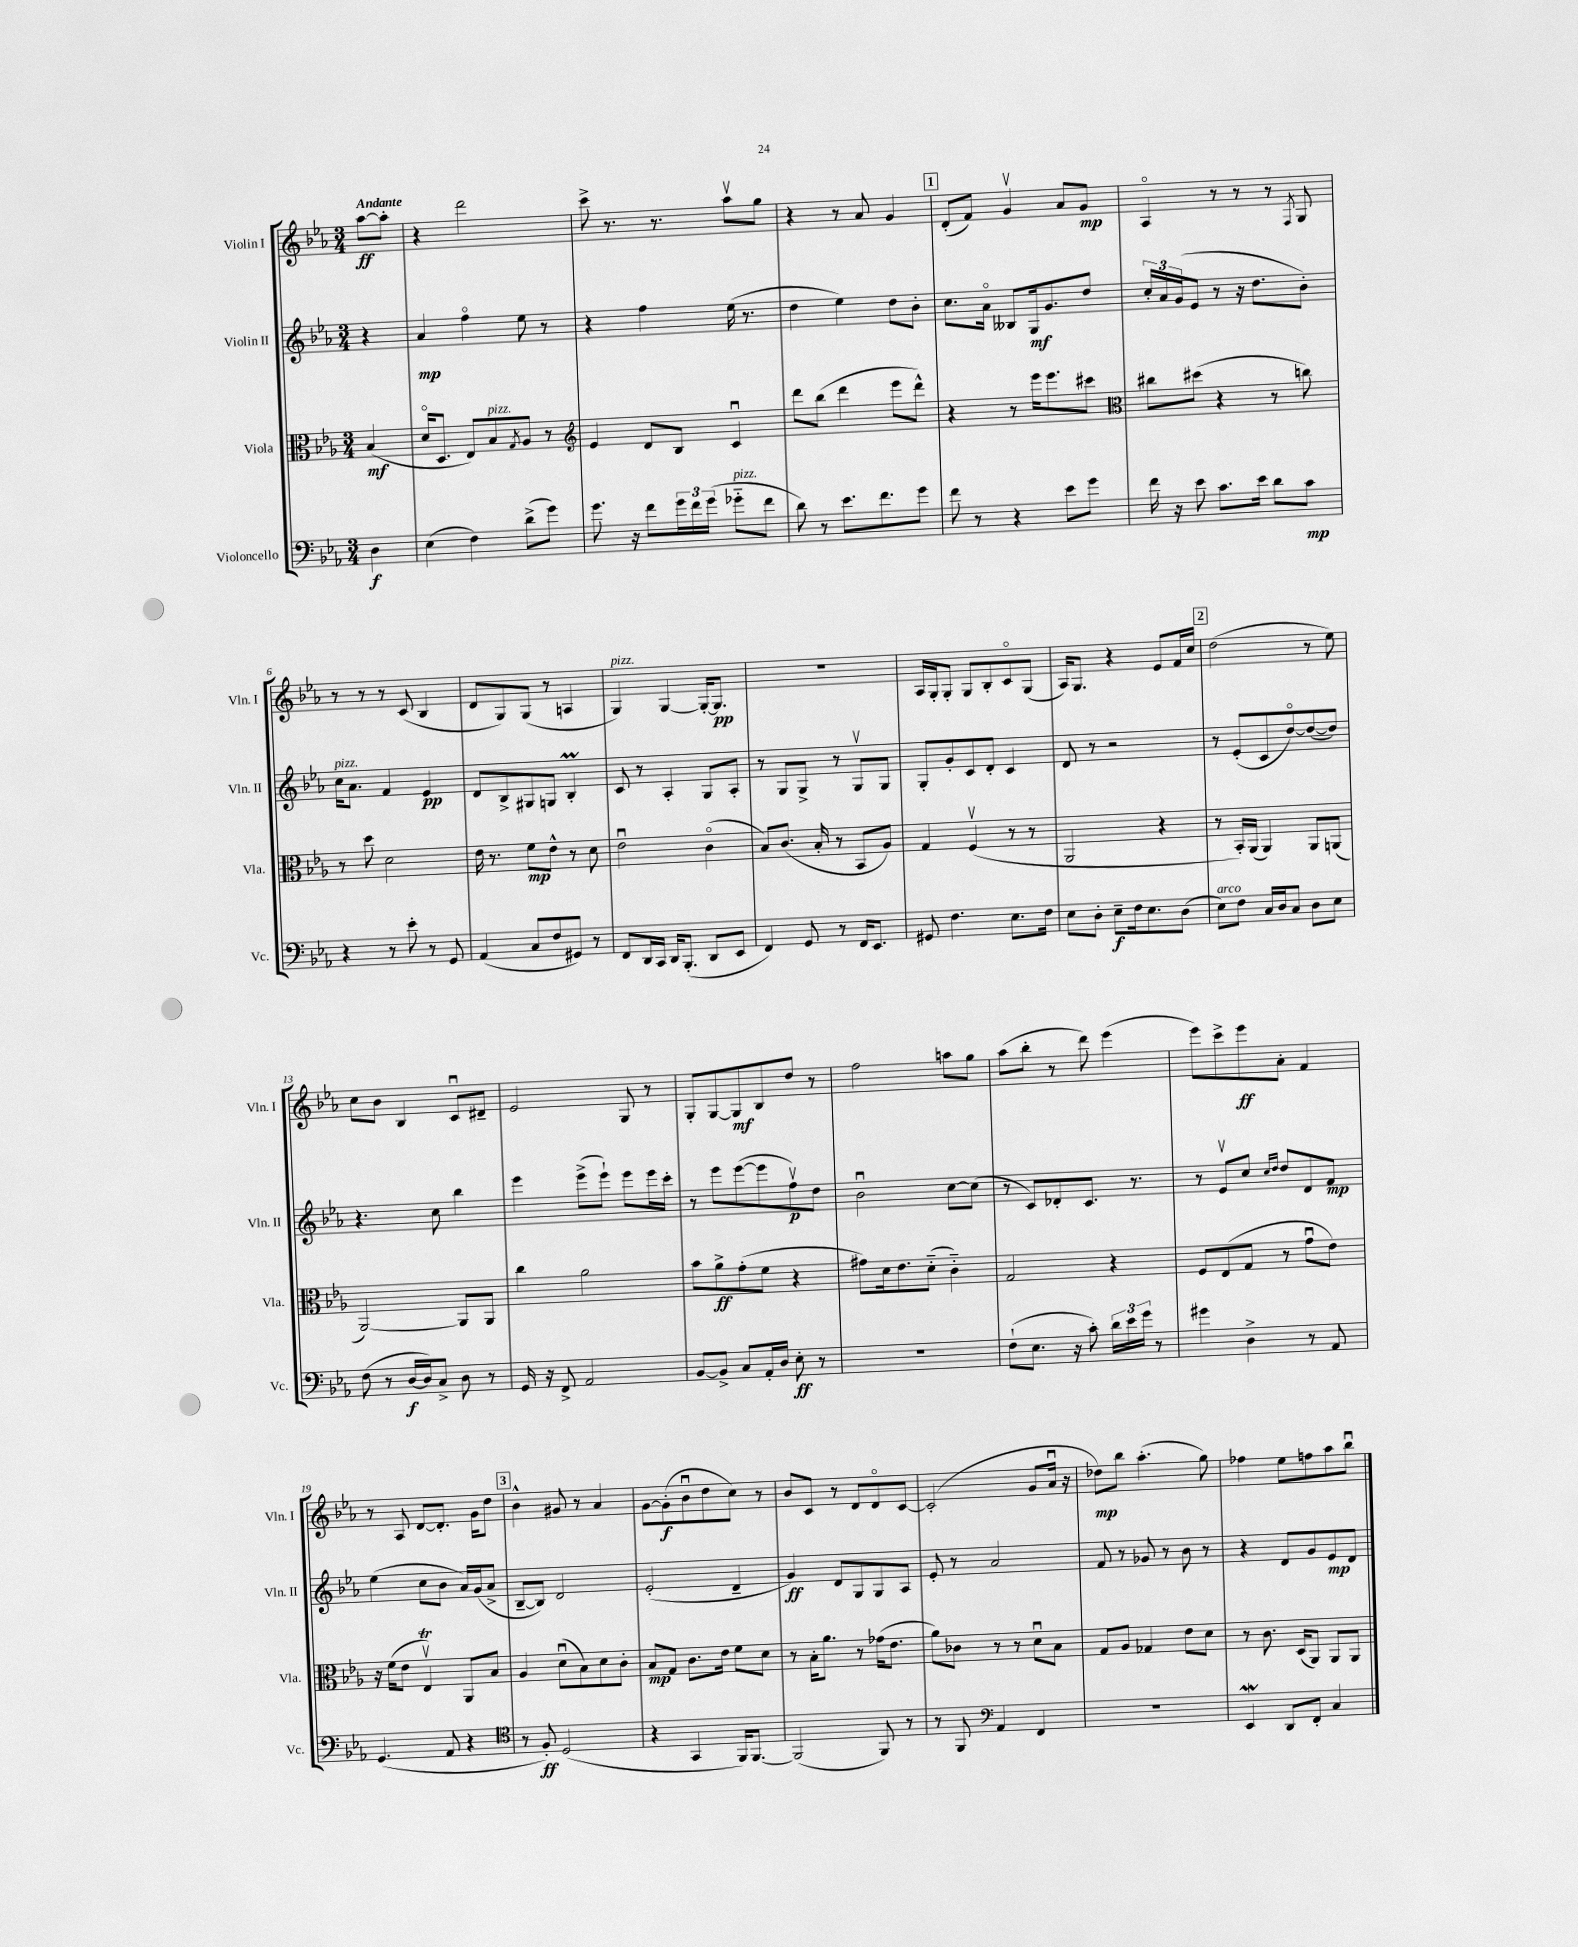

**kern	**dynam	**kern	**dynam	**kern	**dynam	**kern	**dynam
*part4	*part4	*part3	*part3	*part2	*part2	*part1	*part1
*staff4	*staff4	*staff3	*staff3	*staff2	*staff2	*staff1	*staff1
*I"Violoncello	*	*I"Viola	*	*I"Violin II	*	*I"Violin I	*
*I'Vc.	*	*I'Vla.	*	*I'Vln. II	*	*I'Vln. I	*
*clefF4	*	*clefC3	*	*clefG2	*	*clefG2	*
*k[b-e-a-]	*	*k[b-e-a-]	*	*k[b-e-a-]	*	*k[b-e-a-]	*
*M3/4	*	*M3/4	*	*M3/4	*	*M3/4	*
=	=	=	=	=	=	=	=
!	!	!	!	!	!	!LO:TX:a:B:t=Andante	!
4D\	f	(4B-/	mf	4r	.	[8aa-\L	ff
.	.	.	.	.	.	8aa-'\J]	.
=1	=1	=1	=1	=1	=1	=1	=1
(4E-\	.	16d/KL	.	4a-/	mp	4r	.
.	.	8.D/J	.	.	.	.	.
4F\)	.	8E-/L)	.	4ff\	.	2ddd\	.
!	!	!LO:TX:a:i:t=pizz.	!	!	!	!	!
.	.	8B-/	.	.	.	.	.
.	.	8qG/	.	.	.	.	.
(8d^\L	.	8A-/J	.	8ee-\	.	.	.
8g\J)	.	8r	.	8r	.	.	.
=2	=2	=2	=2	=2	=2	=2	=2
*	*	*clefG2	*	*	*	*	*
8.g\	.	4e-/	.	4r	.	8ccc^\	.
.	.	.	.	.	.	8.r	.
16r	.	.	.	.	.	.	.
8f\L	.	8d/L	.	4ff\	.	.	.
.	.	.	.	.	.	8.r	.
24g\L	.	8B-/J	.	.	.	.	.
24f\	.	.	.	.	.	.	.
(24g\JJ	.	.	.	.	.	.	.
!LO:TX:a:i:t=pizz.	!	!	!	!	!	!	!
8g-X\L	.	4cu/	.	(16ee-\	.	8aa-v\L	.
.	.	.	.	8.r	.	.	.
8f\J	.	.	.	.	.	8gg\J	.
=3	=3	=3	=3	=3	=3	=3	=3
8d\)	.	8ddd\L	.	4dd\	.	4r	.
8r	.	(8bb-\J	.	.	.	.	.
8.e-\L	.	4ddd\	.	4ee-\)	.	8r	.
.	.	.	.	.	.	8a-/	.
8.f\	.	.	.	.	.	.	.
.	.	8eee-\L	.	8dd\L	.	4g/	.
8g\J	.	8ddd^^\J)	.	8b-'\J	.	.	.
!!LO:REH:place=s1:t=1
=4	=4	=4	=4	=4	=4	=4	=4
8f\	.	4r	.	8.cc\L	.	(8d'/L	.
8r	.	.	.	.	.	8f/J)	.
.	.	.	.	16a-\Jk	.	.	.
4r	.	8r	.	8B--X/L	.	4gv/	.
.	.	16eee-\KL	.	16G/k	mf	.	.
.	.	8.eee-\	.	8.g/	.	.	.
8e-\L	.	.	.	.	.	8a-/L	.
8g\J	.	8ccc#X\J	.	8dd/J	.	8g/J	mp
=5	=5	=5	=5	=5	=5	=5	=5
*	*	*clefC3	*	*	*	*	*
16f\	.	8cc#X\L	.	24cc'/LL	.	4A-/	.
.	.	.	.	24a-/	.	.	.
16r	.	.	.	.	.	.	.
.	.	.	.	(24g/J	.	.	.
8e-\	.	(8dd#X\J	.	8e-/J	.	.	.
8.c\L	.	4r	.	8r	.	8r	.
.	.	.	.	16r	.	8r	.
16e-\Jk	.	.	.	8.dd\L	.	.	.
8d\L	.	8r	.	.	.	8r	.
.	.	.	.	.	.	8qF/	.
8c\J	mp	8ccn\)	.	8b-'\J)	.	8G/	.
!!LO:LB:g=z
=6	=6	=6	=6	=6	=6	=6	=6
!	!	!	!	!LO:TX:a:i:t=pizz.	!	!	!
4r	.	8r	.	16cc\KL	.	8r	.
.	.	.	.	8.a-\J	.	.	.
.	.	8dd\	.	.	.	8r	.
8r	.	2d\	.	4f/	.	8r	.
8e-'\	.	.	.	.	.	(8c/	.
8r	.	.	.	4e-/	pp	4B-/	.
8GG/	.	.	.	.	.	.	.
=7	=7	=7	=7	=7	=7	=7	=7
(4AA-/	.	16e-\	.	8d/L	.	8d/L	.
.	.	8.r	.	.	.	.	.
.	.	.	.	8B-^/	.	8G/)	.
8C/L	.	8f\L	mp	8G#X/	.	(8G/J	.
8F/	.	8e-^^\J	.	8Gn/J	.	8r	.
8GG#X/J)	.	8r	.	4B-M'/	.	4An/	.
8r	.	8d\	.	.	.	.	.
=8	=8	=8	=8	=8	=8	=8	=8
!	!	!	!	!	!	!LO:TX:a:i:t=pizz.	!
8FF/L	.	2e-u\	.	8c/	.	4G/)	.
16DD/L	.	.	.	8r	.	.	.
16CC/JJ	.	.	.	.	.	.	.
16DD/KL	.	.	.	4A-'/	.	[4G/	.
(8.BBB-'/J	.	.	.	.	.	.	.
8DD/L	.	(4c\	.	8G/L	.	16G'/KL_	.
.	.	.	.	.	.	8.G/J]	pp
8EE-/J	.	.	.	8A-'/J	.	.	.
=9	=9	=9	=9	=9	=9	=9	=9
4FF/)	.	8B-/L)	.	8r	.	2.r	.
.	.	(8.c/J	.	8G/L	.	.	.
8GG/	.	.	.	8G^/J	.	.	.
.	.	16B-'/	.	.	.	.	.
8r	.	8r	.	8r	.	.	.
16FF/KL	.	8BB-/L	.	8Gv/L	.	.	.
8.EE-/J	.	.	.	.	.	.	.
.	.	8A-/J)	.	8G/J	.	.	.
=10	=10	=10	=10	=10	=10	=10	=10
8GG#X/	.	4G/	.	8G'/L	.	16A-/LL	.
.	.	.	.	.	.	16G'/J	.
4.F\	.	.	.	8g'/	.	8G'/J	.
.	.	(4Fv/	.	8c/	.	8G/L	.
.	.	.	.	8d'/J	.	8B-'/	.
8.E-\L	.	8r	.	4c/	.	8c/	.
.	.	8r	.	.	.	(8G/J	.
16F\Jk	.	.	.	.	.	.	.
=11	=11	=11	=11	=11	=11	=11	=11
8E-\L	.	2AA-/	.	8d/	.	16A-/KL)	.
.	.	.	.	.	.	8.G/J	.
8D'\J	.	.	.	8r	.	.	.
8E-~\L	f	.	.	2r	.	4r	.
16F\k	.	.	.	.	.	.	.
8.E-\	.	.	.	.	.	.	.
.	.	4r	.	.	.	8e-/L	.
(8D\J	.	.	.	.	.	16f/L	.
.	.	.	.	.	.	16cc/JJ	.
!!LO:REH:place=s1:t=2
=12	=12	=12	=12	=12	=12	=12	=12
!LO:TX:a:i:t=arco	!	!	!	!	!	!	!
8E-\L)	.	8r	.	8r	.	(2dd\	.
8F\J	.	16BB-'/LL)	.	(8e-'/L	.	.	.
.	.	(16AA-/JJ	.	.	.	.	.
16C/LL	.	4AA-/)	.	8c/	.	.	.
16D/J	.	.	.	.	.	.	.
8C/J	.	.	.	[8dd/)	.	.	.
8D\L	.	8AA-/L	.	(8dd/_	.	8r	.
8E-\J	.	(8AAn/J	.	8dd/J])	.	8ee-\)	.
!!LO:LB:g=z
=13	=13	=13	=13	=13	=13	=13	=13
(8F\	.	[2AA-/)	.	4.r	.	8cc\L	.
8r	.	.	.	.	.	8b-\J	.
[16D/LL	f	.	.	.	.	4B-/	.
16D/J])	.	.	.	.	.	.	.
8C^/J	.	.	.	8cc\	.	.	.
8D\	.	8AA-/L]	.	4bb-\	.	8cu/L	.
8r	.	8AA-/J	.	.	.	8d#X~/J	.
=14	=14	=14	=14	=14	=14	=14	=14
16GG/	.	4cc\	.	4eee-\	.	2e-/	.
16r	.	.	.	.	.	.	.
8FF^/	.	.	.	.	.	.	.
2AA-/	.	2a-\	.	(8eee-^\L	.	.	.
.	.	.	.	8eee-`\J)	.	.	.
.	.	.	.	8eee-\L	.	8G/	.
.	.	.	.	16eee-\L	.	8r	.
.	.	.	.	16ccc'\JJ	.	.	.
=15	=15	=15	=15	=15	=15	=15	=15
[8BB-/L	.	8b-\L	.	8r	.	8G'/L	.
8BB-^/J]	.	8a-^\	ff	8eee-\L	.	[8G/	.
8C/L	.	(8g'\	.	([8eee-\	.	8G/]	mf
16AA-'/L	.	8f\J	.	8eee-\]	.	8B-/	.
16D/JJ	.	.	.	.	.	.	.
8E-'\	ff	4r	.	8ffv\)	p	8dd/J	.
8r	.	.	.	8dd\J	.	8r	.
=16	=16	=16	=16	=16	=16	=16	=16
2.r	.	8g#X\L)	.	2b-u\	.	2ff\	.
.	.	16d\k	.	.	.	.	.
.	.	8.e-\	.	.	.	.	.
.	.	(8d\J	.	.	.	.	.
.	.	4c\)	.	[8cc\L	.	8aan\L	.
.	.	.	.	(8cc\J]	.	8gg\J	.
=17	=17	=17	=17	=17	=17	=17	=17
(8F`\L	.	2G/	.	8r	.	(8aa-\L	.
8.E-\J	.	.	.	8c/L)	.	8bb-'\J	.
.	.	.	.	8d-X'/	.	8r	.
16r	.	.	.	.	.	.	.
8c'\)	.	.	.	8.c/J	.	8ddd\)	.
24d\LL	.	4r	.	.	.	(4eee-\	.
24e-\	.	.	.	.	.	.	.
.	.	.	.	8.r	.	.	.
24g\JJ	.	.	.	.	.	.	.
8r	.	.	.	.	.	.	.
=18	=18	=18	=18	=18	=18	=18	=18
4g#X\	.	8F/L	.	8r	.	8eee-\L)	.
.	.	(8E-/	.	8e-v/L	.	8ccc^\	.
4D^\	.	8G/J	.	8cc/J	.	8eee-\	ff
.	.	.	.	16qqcc/LL	.	.	.
.	.	.	.	16qqdd/JJ	.	.	.
.	.	8r	.	8dd/L	.	8a-'\J	.
8r	.	8gu\L	.	8d/	.	4f/	.
8AA-/	.	8e-\J)	.	8f/J	mp	.	.
!!LO:LB:g=z
=19	=19	=19	=19	=19	=19	=19	=19
(4.GG/	.	16r	.	(4ee-\	.	8r	.
.	.	(16f\KL	.	.	.	.	.
.	.	8e-\J	.	.	.	8A-/	.
.	.	4E-Tv/)	.	8cc\L	.	[8d/L	.
8AA-/	.	.	.	8b-\J	.	8.d'/J]	.
4r	.	8AA-/L	.	16a-/LL)	.	.	.
.	.	.	.	(16g/J	.	16g\KL	.
.	.	8B-/J	.	8a-^/J	.	8dd\J	.
!!LO:REH:place=s1:t=3
=20	=20	=20	=20	=20	=20	=20	=20
*clefC4	*	*	*	*	*	*	*
8r	.	4A-/	.	[8B-~/L	.	4b-^^\	.
8F'/)	ff	.	.	8B-/J])	.	.	.
(2D/	.	(8du\L	.	2d/	.	8g#X/	.
.	.	8B-\)	.	.	.	8r	.
.	.	8d\	.	.	.	4a-/	.
.	.	8c'\J	.	.	.	.	.
=21	=21	=21	=21	=21	=21	=21	=21
4r	.	8B-/L	mp	(2e-'/	.	[8g\L	.
.	.	8G/J	.	.	.	(8g'\]	f
4GG/	.	8.c\L	.	.	.	8b-u\	.
.	.	.	.	.	.	8dd\	.
.	.	16e-\Jk	.	.	.	.	.
16FF/KL)	.	8f\L	.	4d~/	.	8cc\J)	.
[8.FF/J	.	.	.	.	.	.	.
.	.	8d\J	.	.	.	8r	.
=22	=22	=22	=22	=22	=22	=22	=22
(2FF/]	.	8r	.	4g/)	ff	8b-/L	.
.	.	16B-'\KL	.	.	.	8c/J	.
.	.	8.a-\J	.	.	.	.	.
.	.	.	.	8d/L	.	8r	.
.	.	8r	.	8G/	.	8d/L	.
8FF/)	.	(16g-X\KL	.	8G/	.	8d/	.
.	.	8.e-\J	.	.	.	.	.
8r	.	.	.	8A-/J	.	[8c/J	.
=23	=23	=23	=23	=23	=23	=23	=23
8r	.	8a-\L)	.	8e-'/	.	(2c'/]	.
8FF/	.	8c-X\J	.	8r	.	.	.
*clefF4	*	*	*	*	*	*	*
4AA-/	.	8r	.	2a-/	.	.	.
.	.	8r	.	.	.	.	.
4FF/	.	8du\L	.	.	.	8g/L	.
.	.	8B-\J	.	.	.	16a-u/Jk	.
.	.	.	.	.	.	16r	.
=24	=24	=24	=24	=24	=24	=24	=24
2.r	.	8G/L	.	8f/	.	8dd-X\L)	mp
.	.	8A-/J	.	8r	.	8bb-\J	.
.	.	4G-X/	.	8g-X/	.	(4.aa-'\	.
.	.	.	.	8r	.	.	.
.	.	8e-\L	.	8b-\	.	.	.
.	.	8d\J	.	8r	.	8gg\)	.
=25	=25	=25	=25	=25	=25	=25	=25
4EE-w/	.	8r	.	4r	.	4ff-X\	.
.	.	8.c\	.	.	.	.	.
8DD/L	.	.	.	8d/L	.	8ee-\L	.
.	.	(16D/KL	.	.	.	.	.
8FF'/J	.	8AA-/J)	.	8g/	.	8ffn\	.
4C/	.	8AA-/L	.	8e-/	mp	8aa-\	.
.	.	8AA-/J	.	8d/J	.	8bb-u\J	.
==	==	==	==	==	==	==	==
*-	*-	*-	*-	*-	*-	*-	*-
